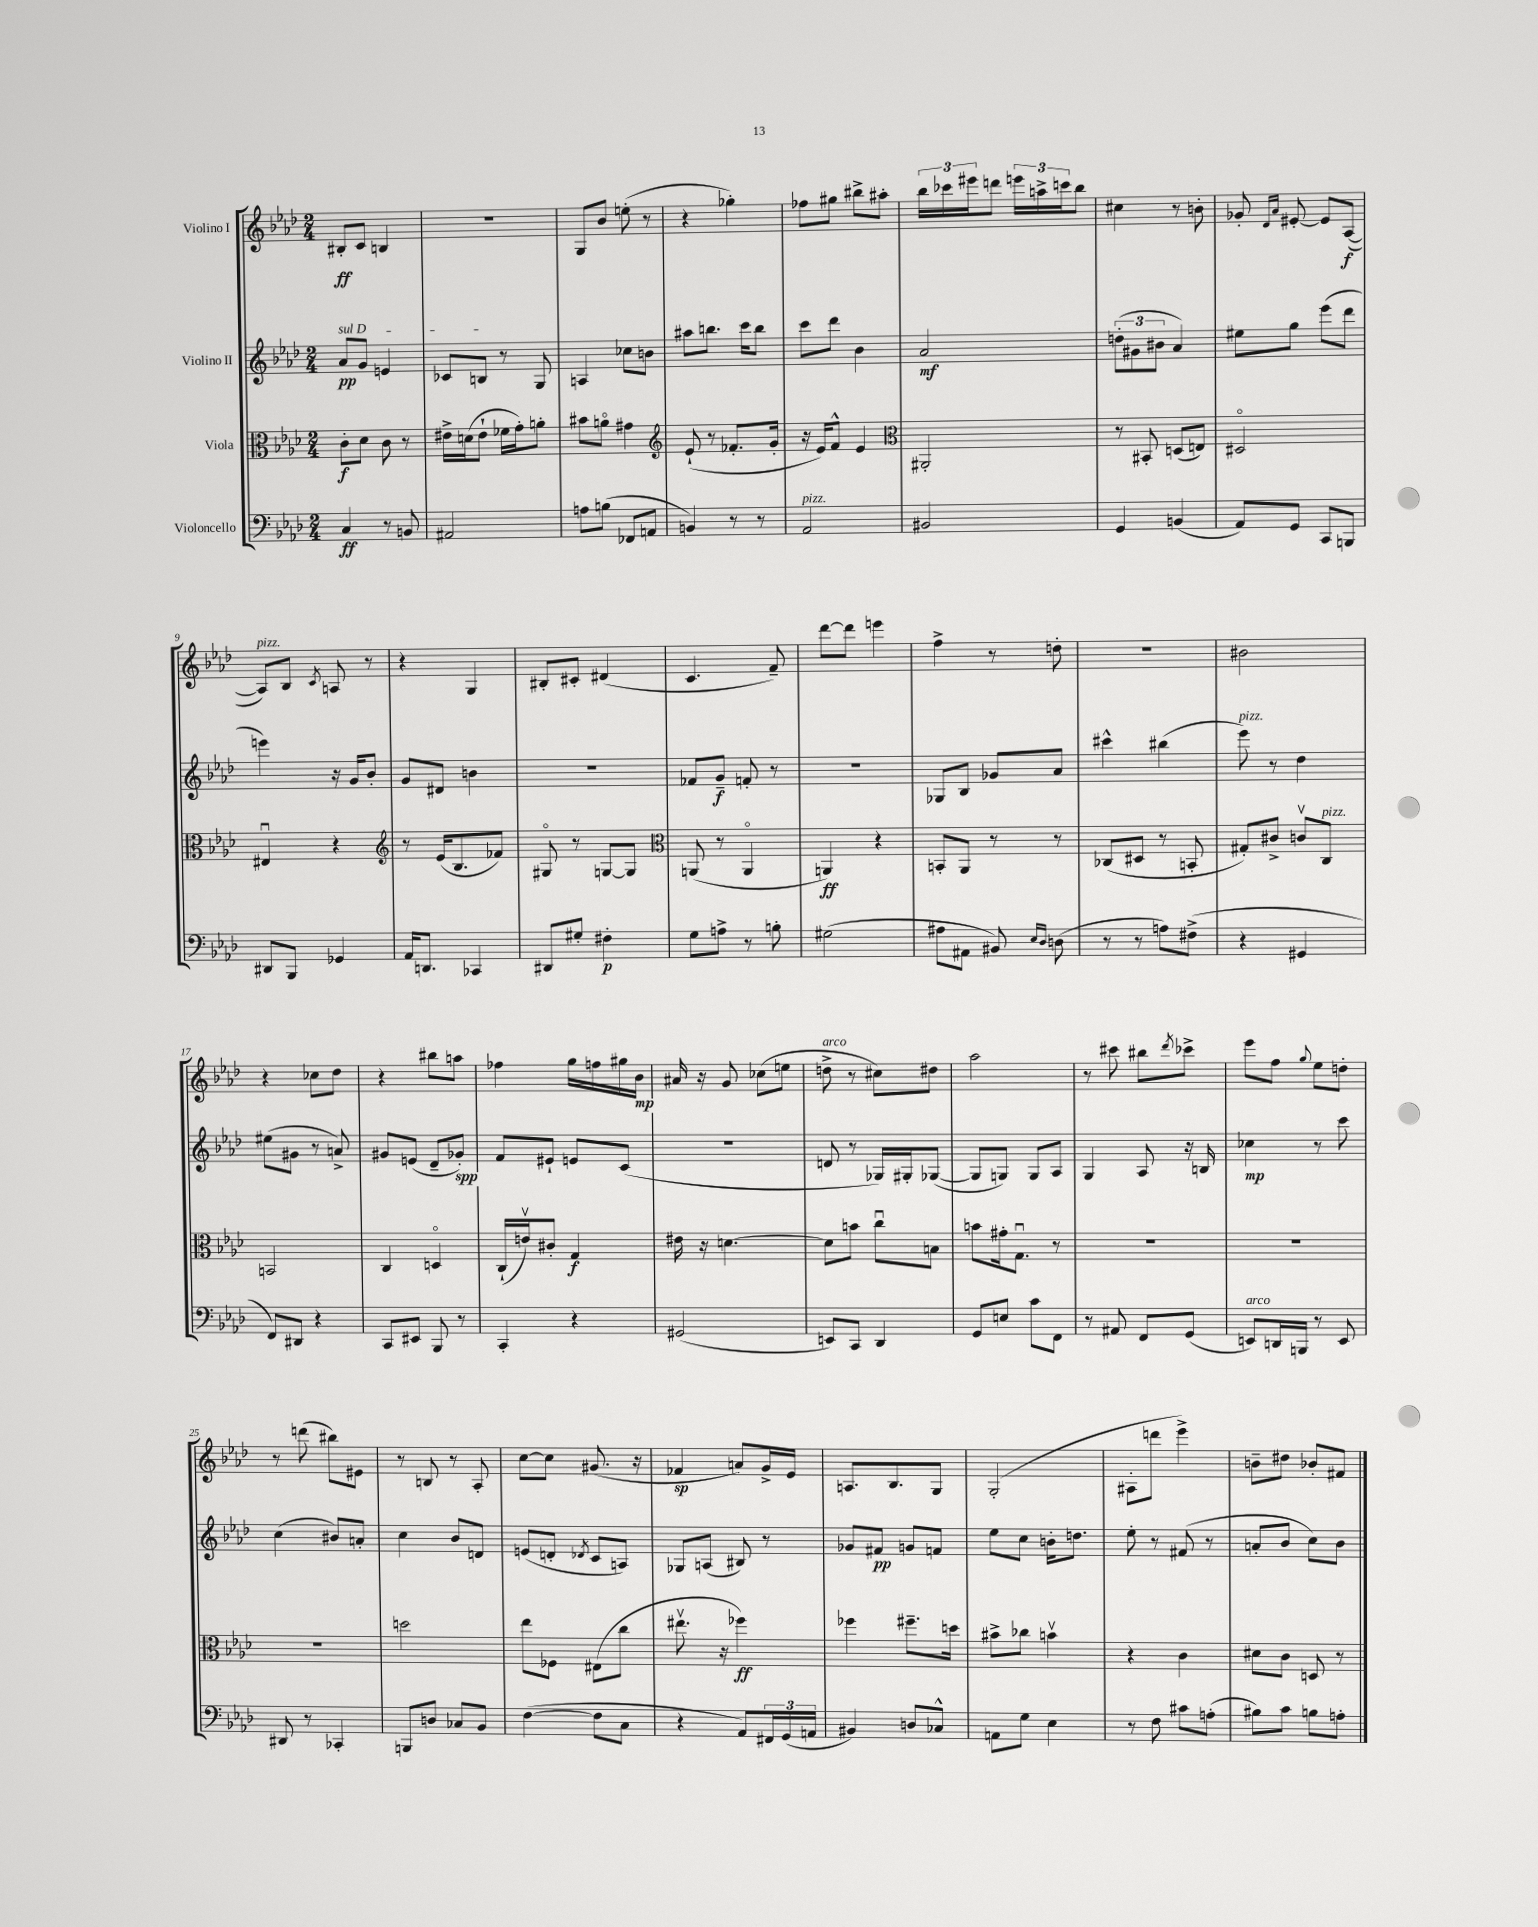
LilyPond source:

<<
\new StaffGroup <<
\new Staff = "s0" \with { instrumentName = "Violino I" } {
    \clef treble \key aes \major \numericTimeSignature \time 2/4
    bis8-.\ff c'8 b4 |
    r2 |
    g8 bes'8 e''8-.( r8 |
    r4 ges''4-.) |
    fes''8 gis''8 bis''8-> ais''8-. |
    \tuplet 3/2 { bes''16 ces'''16 eis'''16 } d'''8 \tuplet 3/2 { e'''16 a''16-> c'''16 } bes''8 |
    cis''4 r8 b'8-. |
    ges'8-. \grace { des'16 aes'16 } eis'8~-. eis'8 aes8~\f( |
    aes8^\markup { \italic "pizz." }) bes8 \acciaccatura { c'8 } a8 r8 |
    r4 g4 |
    bis8-. cis'8-. dis'4( |
    c'4. f'8--) |
    des'''8~ des'''8 e'''4 |
    f''4-> r8 d''8-. |
    R2 |
    bis'2 |
    r4 ces''8 des''8 |
    r4 bis''8 a''8 |
    fes''4 g''16 f''16 gis''16 bes'16\mp |
    ais'16 r16 g'8 ces''8( e''8 |
    d''8->^\markup { \italic "arco" } r8 cis''8) dis''8 |
    aes''2 |
    r8 cis'''8 bis''8 \acciaccatura { des'''8 } ces'''8-> |
    ees'''8 f''8 \appoggiatura { g''8 } ees''8 d''8-. |
    r8 d'''8( bis''8) eis'8 |
    r8 b8 r8 aes8-. |
    c''8~ c''8 gis'8.( r16 |
    fes'4\sp a'8) g'16-> ees'16 |
    a8. bes8. g8 |
    g2-.( |
    ais8-. d'''8 ees'''4->) |
    b'8-- dis''8 bes'8-. fis'8 \bar "|." |
}
\new Staff = "s1" \with { instrumentName = "Violino II" } {
    \clef treble \key aes \major \numericTimeSignature \time 2/4
    \once \override TextSpanner.bound-details.left.text = \markup { \italic "sul D" } aes'8\pp\startTextSpan g'8 e'4 |
    ces'8 b8\stopTextSpan r8 g8 |
    a4 ces''8 b'8 |
    ais''8 b''8. c'''16 b''8 |
    c'''8 des'''8 bes'4 |
    aes'2\mf |
    \tuplet 3/2 { d''8-.( gis'8 bis'8 } aes'4) |
    eis''8 g''8 ees'''8( des'''8 |
    e'''4) r16 g'16 bes'8-. |
    g'8 dis'8 b'4 |
    R2 |
    fes'8 g'8--\f f'8-. r8 |
    r2 |
    ges8 bes8 ges'8 aes'8 |
    cis'''4-^ bis''4( |
    ees'''8^\markup { \italic "pizz." }) r8 des''4 |
    eis''8( gis'8 r8 a'8->) |
    gis'8 e'8( des'8-- ges'8-.\spp) |
    f'8 eis'8-! e'8 c'8( |
    R2 |
    d'8 r8 ges16) gis16-. ges8~( |
    ges8 g8) g8 aes8 |
    g4 aes8 r16 b16 |
    ces''4\mp r8 c'''8 |
    c''4( bis'8) a'8-. |
    c''4 bes'8 d'8 |
    e'8( d'8-. \acciaccatura { des'8 } c'8 a8) |
    ges8 a8( bis8) r8 |
    ges'8 fis'8\pp g'8 f'8 |
    ees''8 c''8 b'16-. d''8. |
    ees''8-. r8 fis'8( r8 |
    a'8-. bes'8 c''8) bes'8 \bar "|." |
}
\new Staff = "s2" \with { instrumentName = "Viola" } {
    \clef alto \key aes \major \numericTimeSignature \time 2/4
    c'8-.\f des'8 c'8 r8 |
    eis'16-> d'16( eis'8-! fes'16 g'16-.) a'8-. |
    bis'8 a'8\flageolet gis'4 |
    \clef treble ees'8-!( r8 fes'8.-. g'16-. |
    r16 ees'16) f'8-^ ees'4 |
    \clef alto ais,2-. |
    r8 bis,8-. d8( e8) |
    dis2\flageolet |
    eis4\downbow r4 |
    \clef treble r8 ees'16( bes8. fes'8) |
    gis8\flageolet r8 g8~ g8 |
    \clef alto a,8( r8 a,4\flageolet |
    a,4\ff) r4 |
    b,8-. aes,8 r8 r8 |
    ces8( dis8 r8 b,8-. |
    gis8-.) cis'8-> c'8\upbow c8^\markup { \italic "pizz." } |
    b,2 |
    c4 d4\flageolet |
    c16-!( e'16\upbow) cis'8-. g4\f |
    eis'16 r16 d'4.~ |
    d'8 b'8 c''8\downbow b8 |
    b'8 gis'16-. g8.\downbow r8 |
    R2 |
    R2 |
    R2 |
    d''2 |
    ees''8 fes8 eis8( c''8 |
    eis''8.\upbow r16 fes''4\ff) |
    fes''4 fis''8.-- d''16 |
    bis'8-> ces''8 b'4\upbow |
    r4 c'4 |
    dis'8 c'8 d8 r8 \bar "|." |
}
\new Staff = "s3" \with { instrumentName = "Violoncello" } {
    \clef bass \key aes \major \numericTimeSignature \time 2/4
    c4\ff r8 b,8 |
    ais,2 |
    a8 b8( fes,8 a,8 |
    b,4) r8 r8 |
    aes,2^\markup { \italic "pizz." } |
    bis,2 |
    g,4 b,4( |
    aes,8) g,8 c,8 b,,8 |
    dis,8 bes,,8 ges,4 |
    aes,16 d,8. ces,4 |
    dis,8 gis8-. fis4-.\p |
    g8 a8-> r8 b8-. |
    gis2( |
    ais8 ais,8 bis,8) \grace { ees16 des16 } d8( |
    r8 r8 a8) fis8->( |
    r4 gis,4 |
    f,8) dis,8 r4 |
    c,8 eis,8 bes,,8 r8 |
    c,4-. r4 |
    gis,2( |
    e,8) c,8 des,4 |
    g,8 e8 c'8 f,8 |
    r8 ais,8 f,8 g,8( |
    e,8^\markup { \italic "arco" }) d,16 b,,16 r8 e,8 |
    dis,8 r8 ces,4-. |
    b,,8 d8 ces8 bes,8 |
    f4~( f8 c8 |
    r4 aes,8) \tuplet 3/2 { fis,16 g,16( a,16 } |
    bis,4) d8 ces8-^ |
    a,8 g8 ees4 |
    r8 f8 cis'8 a8-.( |
    bis8) c'8 b8 a8-. \bar "|." |
}
>>
>>
